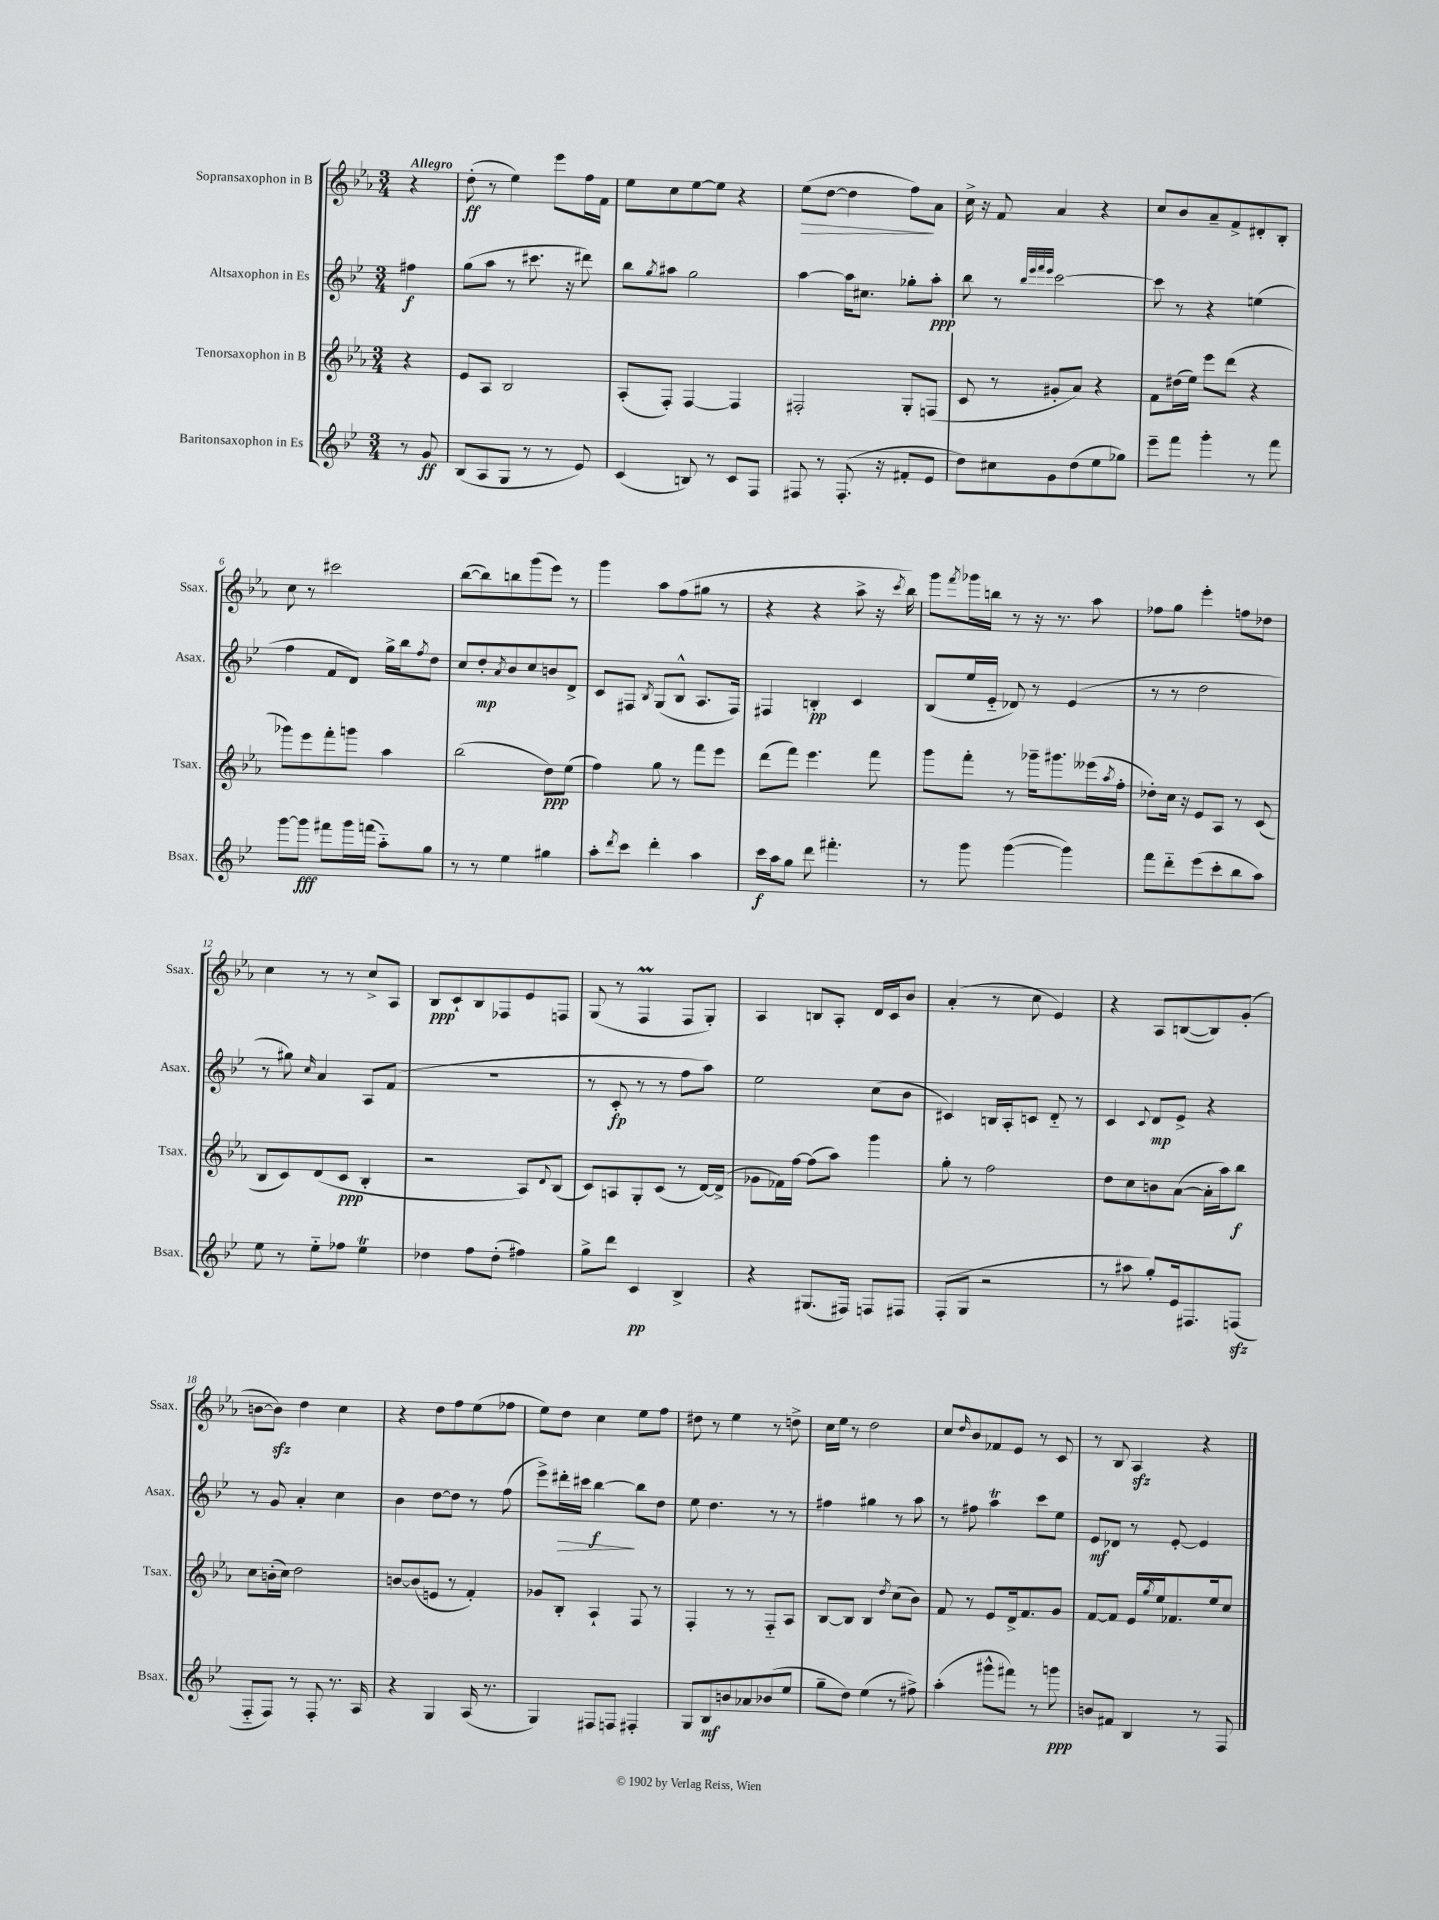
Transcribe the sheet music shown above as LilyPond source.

<<
\new StaffGroup <<
\new Staff = "s0" \with { instrumentName = "Sopransaxophon in B" shortInstrumentName = "Ssax." } {
    \clef treble \key ees \major \numericTimeSignature \time 3/4 \partial 4 \tempo "Allegro"
    r4 |
    d''8-.\ff( r8 ees''4) ees'''8 f''16 f'16 |
    ees''8 c''8 ees''8~ ees''8 r4 |
    ees''8\>( d''8~ d''4 f''8\!) aes'8 |
    c''16-> r16 f'8 aes'4 r4 |
    c''8 bes'8 aes'8-- f'8-> dis'8-. bes8-. |
    c''8 r8 cis'''2 |
    bes''8~( bes''8) b''8 g'''8( ees'''8) r8 |
    g'''4 aes''8 f''8( gis''8 r8 |
    r4 r4 aes''8-> r16 \acciaccatura { c'''8 } bes''16) |
    g'''8 \acciaccatura { f'''8 } ges'''16 b''16 r8 r16 r8. aes''8 |
    fes''8 g''8 ees'''4-. f''8 des''8 |
    c''4 r8 r8 c''8-> aes8 |
    bes8\ppp c'8-! bes8 fes8 ees'8 f8 |
    g8( r8 f4\prall f8 g8-.) |
    aes4 b8 aes8-. d'16 c'16 bes'8 |
    aes'4-.( r8 c''8 ees'4) |
    r4 aes8 b8~( b8) g'8-.( |
    b'8~ b'8\sfz) d''4 c''4 |
    r4 d''8 f''8 ees''8( fes''8 |
    ees''8) d''8 c''4 ees''8 f''8 |
    dis''8 r8 ees''4 r8 d''8-> |
    c''16 ees''16 r8 d''2 |
    c''8 \grace { d''16 } bes'8 fes'8 ees'8 r8 c'8 |
    r8 bes8 aes4\sfz r4 \bar "|." |
}
\new Staff = "s1" \with { instrumentName = "Altsaxophon in Es" shortInstrumentName = "Asax." } {
    \clef treble \key bes \major \numericTimeSignature \time 3/4 \partial 4
    fis''4\f |
    g''8( a''8 r8 cis'''8. r16 dis'''8) |
    bes''8 \acciaccatura { g''8 } ais''8 g''2 |
    a''4~ a''16 cis''8. ges''8-. a''8-.\ppp |
    bes''8 r8 \grace { bes''32 ees'''32 f'''32 ees'''32 } c'''2~ |
    c'''8 r8 r4 e''4( |
    f''4 f'8 d'8) g''16-> bes''16 \acciaccatura { f''8 } d''8 |
    c''8 d''8-.\mp \acciaccatura { a'8 } bes'8 c''8 b'8 d'8-> |
    c'8 fis8 \acciaccatura { bes8 } g8( bes8-^ a8. fis16) |
    fis4 b4-.\pp c'4 |
    bes8( ees''16 ees'16-_ des'8) r8 ees'4( |
    r8 r8 d''2 |
    r8 gis''8) \grace { c''16 } a'4 a8 f'8( |
    R2. |
    r8 c'8-.\fp r8 r8 f''8 a''8) |
    ees''2 c''8( bes'8 |
    cis'4) b16 a16-. c'8 d'8-_ r8 |
    c'4 \appoggiatura { c'8 } d'8\mp ees'8-> r4 |
    r8 g'8 a'4-. c''4 |
    bes'4 d''8~ d''8 r8 f''8( |
    ees'''8->) dis'''16-.\> cis'''16 bes''4~\f\! bes''8 d''8 |
    ees''8 d''4. r8 r8 |
    fis''4 gis''4 r8 a''8 |
    r8 fis''8 a''4\trill c'''8 ees''8 |
    ees'8\mf des'8 r8 ees'8~-. ees'4 \bar "|." |
}
\new Staff = "s2" \with { instrumentName = "Tenorsaxophon in B" shortInstrumentName = "Tsax." } {
    \clef treble \key ees \major \numericTimeSignature \time 3/4 \partial 4
    r4 |
    ees'8 aes8 bes2 |
    aes8-.( f8-.) f4~ f4 |
    fis2-. g8-. f8( |
    c'8 r8 gis'8-. aes'8) r4 |
    f'8 dis''16( ees''16) ees'''8 d'''8( r4 |
    ges'''8) ees'''8 f'''8-. g'''8 aes''4 |
    bes''2( d''8\ppp) ees''8( |
    f''4) g''8 r8 f'''8 ees'''8 |
    d'''8( f'''8) ees'''4. f'''8 |
    g'''8 f'''8-. r8 ges'''16-- gis'''8. eeses'''16( \acciaccatura { aes''8 } f''16-. |
    des''8-.) c''16 r16 ees'8 aes8 r8 c'8( |
    bes8 c'8) d'8( c'8\ppp bes4-. |
    r2 aes8) \appoggiatura { d'8 } bes8( |
    c'8) a8 g8-. c'8( r8 d'16~) d'16->( |
    ges'8 fes'16) f''16~ f''8( aes''8) g'''4 |
    g''8-. r8 f''2 |
    d''8 c''8 b'8 aes'8~( aes'16-. aes''16) bes''8\f |
    c''8 b'16-.( c''16) d''2 |
    b'8~ b'8( e'8 r8 f'4-.) |
    ges'8 bes8-. aes4-! f8 r8 |
    f4-. r8 r8 f8-_ aes8 |
    bes8~ bes8 bes4 \acciaccatura { d''8 } c''8( bes'8) |
    f'8 r8 ees'8 d'16-> f'8. g'8 |
    f'8~ f'8 ees'16 \acciaccatura { g''8 } ees''16 fes'8. ees''16 c''8 \bar "|." |
}
\new Staff = "s3" \with { instrumentName = "Baritonsaxophon in Es" shortInstrumentName = "Bsax." } {
    \clef treble \key bes \major \numericTimeSignature \time 3/4 \partial 4
    r8 g'8\ff |
    bes8( a8 g8 r8 r8 ees'8) |
    c'4( b8) r8 c'8 f8 |
    fis8 r8 fis8.-.( r16 fis'8-. ees'8 |
    d''8) cis''8 g'8 d''8( ees''8 ges''8) |
    ees'''8-- f'''8 g'''4-. r8 f'''8 |
    g'''8~ g'''8\fff fis'''8 g'''16 f'''16( a''8-_) g''8 |
    r8 r8 ees''4 gis''4 |
    a''8-. \acciaccatura { d'''8 } c'''8 d'''4-. a''4 |
    c'''16\f a''16 g''8 d'''8 fis'''4.-. |
    r8 g'''8 g'''4~( g'''4) |
    f'''8 d'''8-_ ees'''8( c'''8-. bes''8 a''8) |
    ees''8 r8 ees''8-_ fes''8 ees''4\trill |
    des''4 f''8 des''8-.( fis''4) |
    g''8-> d'''8 c'4\pp bes4-> |
    r4 gis8.( fis16) f8 fis8 |
    f8-.( g8 r2 |
    r8 ais''8 g''8-.) ees'16 fis8. f8\sfz( |
    f8-_ f8) r8 f8-. r8. a16 |
    r4 g4 a16( r8. |
    g4) fis8 f8 fis4-. |
    g8 bes8\mf b'8 aes'8 bes'8( ees''8 |
    g''8-- d''8) ees''4( r8 fis''8->) |
    a''4-.( gis'''8-^ fis'''8) r8 g'''8\ppp |
    b'8 fis'8 bes4 r8 f8 \bar "|." |
}
>>
>>
